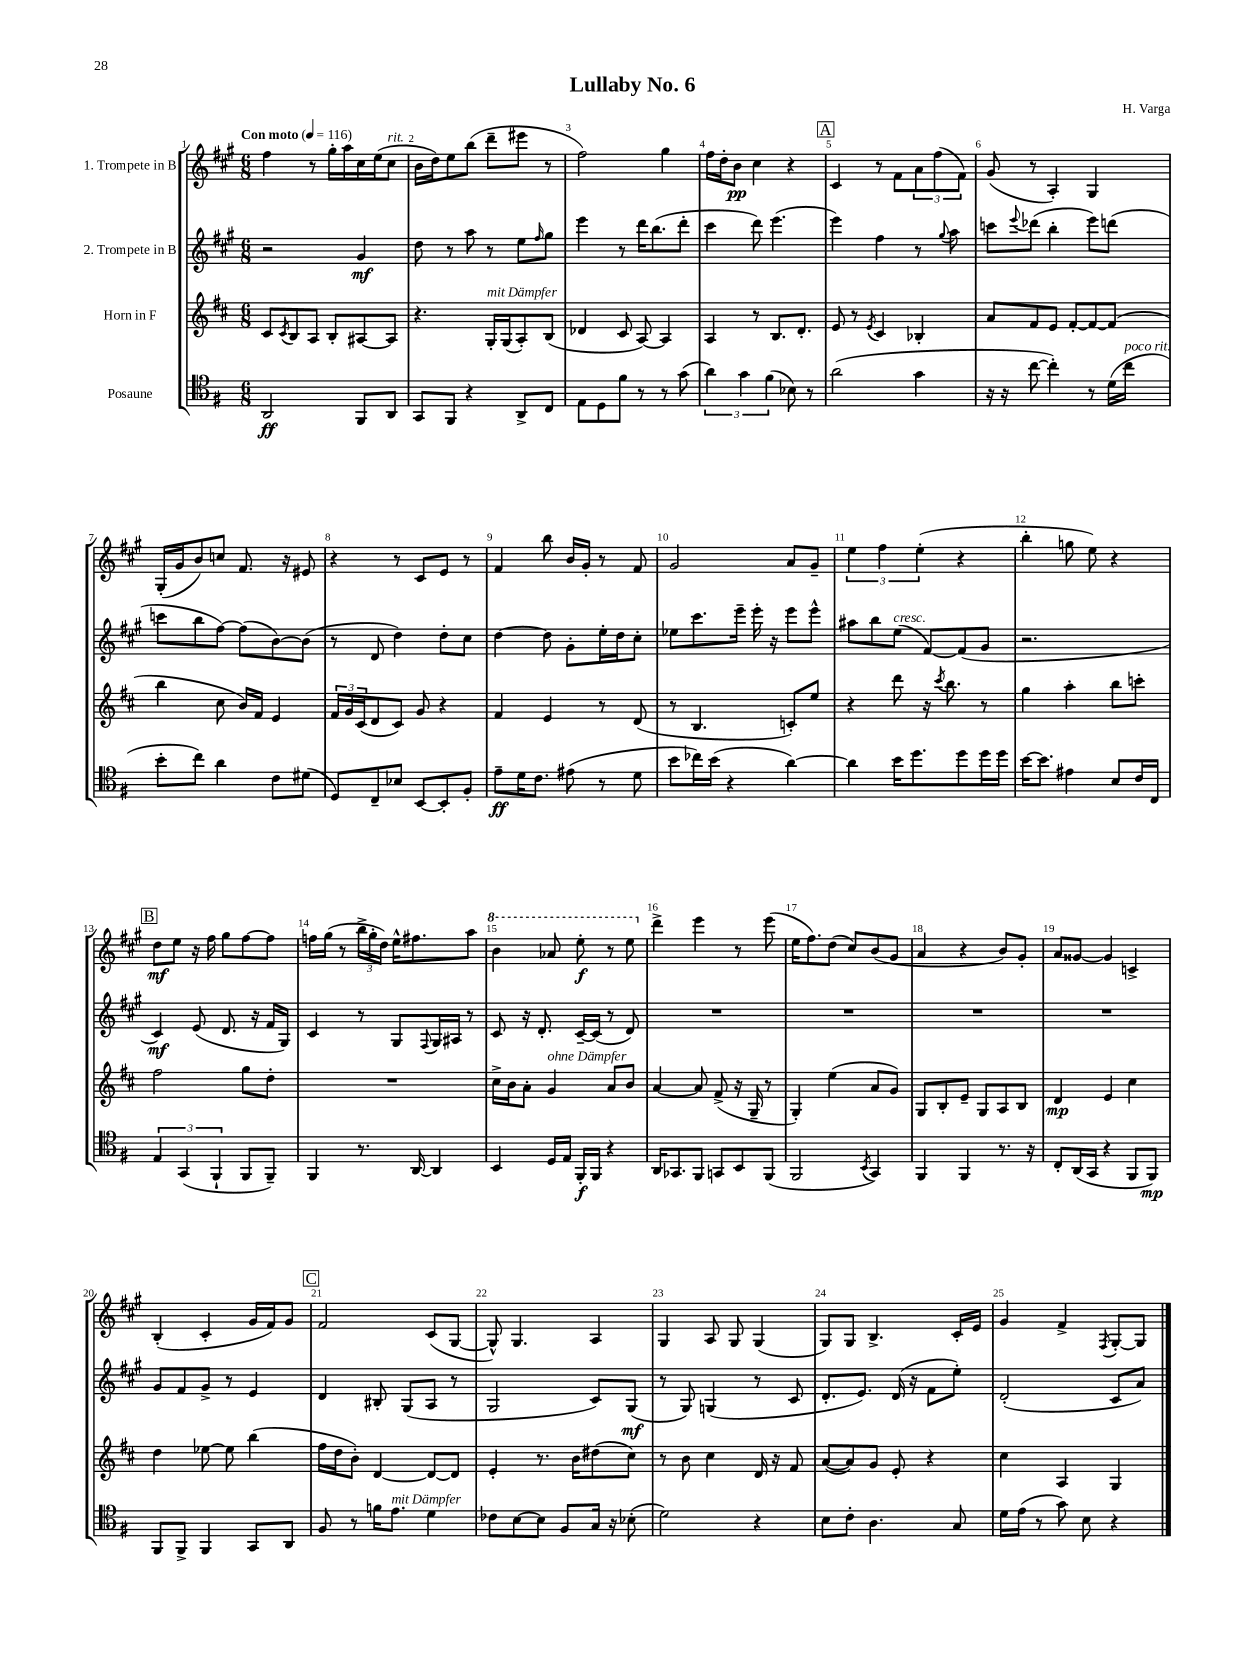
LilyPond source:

\header { title = "Lullaby No. 6" composer = "H. Varga" }
<<
\new StaffGroup <<
\new Staff = "s0" \with { instrumentName = "1. Trompete in B" } {
    \clef treble \key a \major \numericTimeSignature \time 6/8 \tempo "Con moto" 4 = 116
    fis''4 r8 gis''16-. a''16 cis''16 e''16( cis''8^\markup { \italic "rit." } |
    b'16 d''16) e''8 b''8( d'''8-- eis'''8 r8 |
    fis''2) gis''4 |
    fis''16 d''16-. b'8\pp cis''4 r4 |
    \mark \markup { \box "A" } cis'4 r8 fis'8 \tuplet 3/2 { a'8 fis''8( fis'8) } |
    gis'8( r8 a4-.) gis4 |
    gis16-.( gis'16 b'8) c''8 fis'8. r16 eis'8 |
    r4 r8 cis'8 e'8 r8 |
    fis'4 b''8 b'16 gis'16-. r8 fis'8 |
    gis'2 a'8 gis'8-- |
    \tuplet 3/2 { e''4 fis''4 e''4-.( } r4 |
    b''4-. g''8 e''8) r4 |
    \mark \markup { \box "B" } d''8\mf e''8 r16 fis''16 gis''8 fis''8~ fis''8 |
    f''16 gis''16( r8 \tuplet 3/2 { b''16-> gis''16-. d''16) } e''16-^ fis''8. a''8 |
    \ottava #1 b''4 aes''8 e'''8-.\f r8 e'''8 \ottava #0 |
    d'''4-> e'''4 r8 e'''8( |
    e''16 fis''8.) d''8( cis''8) b'8( gis'8 |
    a'4 r4 b'8) gis'8-. |
    a'8 gisis'8~ gisis'4 c'4-> |
    b4-.( cis'4-. gis'16 fis'16) gis'8 |
    \mark \markup { \box "C" } fis'2 cis'8( gis8~ |
    gis8-^) gis4. a4 |
    gis4 a8 gis8 gis4( |
    gis8) gis8 b4.-> cis'16-. e'16 |
    gis'4 fis'4-> \acciaccatura { fis8 } gis8~-. gis8 \bar "|." |
}
\new Staff = "s1" \with { instrumentName = "2. Trompete in B" } {
    \clef treble \key a \major \numericTimeSignature \time 6/8
    r2 gis'4\mf |
    d''8 r8 a''8 r8 e''8 \grace { fis''16 } gis''8 |
    e'''4 r8 d'''16 b''8.( d'''8-. |
    cis'''4 d'''8) e'''4.( |
    \mark \markup { \box "A" } e'''4) fis''4 r8 \appoggiatura { gis''8 } a''8 |
    c'''8 \appoggiatura { e'''8 } des'''8( b''4-. e'''8) d'''8( |
    c'''8 b''8 fis''8~) fis''8( b'8~) b'8( |
    r8 d'8 d''4) d''8-. cis''8 |
    d''4~ d''8 gis'8-. e''16-. d''16 cis''8-. |
    ees''8 cis'''8. e'''16-- e'''16-. r16 e'''8 e'''8-^ |
    ais''8 b''8 e''8^\markup { \italic "cresc." }( fis'8~) fis'8( gis'8 |
    r2. |
    \mark \markup { \box "B" } cis'4\mf) e'8( d'8. r16 fis'16 gis16) |
    cis'4 r8 gis8 \appoggiatura { fis8 } gis16 ais16 r8 |
    cis'8 r16 d'8.-. cis'16~-- cis'16( r8 d'8) |
    R2. |
    R2. |
    R2. |
    R2. |
    gis'8 fis'8 gis'8-> r8 e'4 |
    \mark \markup { \box "C" } d'4 bis8-. gis8( a8 r8 |
    gis2 cis'8) gis8\mf( |
    r8 gis8) g4( r8 cis'8 |
    d'8.-. e'8.) d'16( r16 fis'8 e''8-.) |
    d'2-.( cis'8 a'8) \bar "|." |
}
\new Staff = "s2" \with { instrumentName = "Horn in F" } {
    \clef treble \key d \major \numericTimeSignature \time 6/8
    cis'8 \acciaccatura { cis'8 } b8 a8 b8-. ais8~ ais8 |
    r4. g16-.^\markup { \italic "mit Dämpfer" } g16( a8-.) b8( |
    des'4 cis'8 a8~) a4 |
    a4 r8 b8. d'8.-. |
    \mark \markup { \box "A" } e'8 r8 \acciaccatura { e'8 } cis'4 bes4-. |
    a'8 fis'8 e'8 fis'8~-. fis'8~ fis'8( |
    b''4 cis''8 b'16) fis'16 e'4 |
    \tuplet 3/2 { fis'16 g'16 cis'16( } d'8 cis'8) g'8 r4 |
    fis'4 e'4 r8 d'8( |
    r8 b4. c'8-.) e''8 |
    r4 d'''8 r16 \acciaccatura { cis'''8 } b''8. r8 |
    g''4 a''4-. b''8 c'''8-. |
    \mark \markup { \box "B" } fis''2 g''8 d''8-. |
    R2. |
    cis''16-> b'16 a'8-. g'4^\markup { \italic "ohne Dämpfer" } a'8 b'8 |
    a'4~ a'8 fis'8->( r16 g16-- r8 |
    g4-.) e''4( a'8 g'8) |
    g8 b8-. e'8-- g8 a8 b8 |
    d'4\mp e'4 cis''4 |
    d''4 ees''8~ ees''8 b''4( |
    \mark \markup { \box "C" } fis''16 d''16 b'8-.) d'4~ d'8~ d'8 |
    e'4-. r8. b'16 dis''8( cis''8) |
    r8 b'8 cis''4 d'16 r16 fis'8 |
    a'8~( a'8) g'8 e'8-. r4 |
    cis''4 a4 g4 \bar "|." |
}
\new Staff = "s3" \with { instrumentName = "Posaune" } {
    \clef tenor \key g \major \numericTimeSignature \time 6/8
    a,2\ff fis,8 a,8 |
    g,8 fis,8 r4 a,8-> c8 |
    e8 d8 fis'8 r8 r8 g'8( |
    \tuplet 3/2 { a'4) g'4 fis'4( } bes8) r8 |
    \mark \markup { \box "A" } a'2( g'4 |
    r16 r16 c''8~ c''4-.) r8 d'16( c''16^\markup { \italic "poco rit." } |
    b'8-. c''8) a'4 c'8 dis'8( |
    d8) c8-- bes8 b,8~ b,8-. fis8-. |
    e'8--\ff d'16 c'8. eis'8( r8 d'8 |
    b'8 ces''16) b'16( r4 a'4~) |
    a'4 b'16 d''8. d''8 d''16 d''16 |
    b'16~ b'8. eis'4 b8 c'16 c16 |
    \mark \markup { \box "B" } \tuplet 3/2 { e4 g,4( fis,4-! } fis,8 fis,8--) |
    fis,4 r8. a,16~ a,4 |
    b,4 d16 e16 fis,16-.\f fis,16 r4 |
    a,16 ges,8. fis,8 g,8 b,8 fis,8( |
    fis,2 \acciaccatura { b,8 } g,4) |
    fis,4 fis,4 r8. r16 |
    c8-. a,16( g,16 r4 fis,8 fis,8\mp) |
    fis,8 fis,8-> fis,4 g,8 a,8 |
    \mark \markup { \box "C" } fis8 r8 f'16 e'8.^\markup { \italic "mit Dämpfer" } d'4 |
    ces'8 b8~ b8 fis8 g16 r16 bes8-.( |
    d'2) r4 |
    b8 c'8-. a4. g8 |
    d'16 e'16( r8 g'8) b8 r4 \bar "|." |
}
>>
>>
\layout { \context { \Score \override BarNumber.break-visibility = ##(#f #t #t) barNumberVisibility = #all-bar-numbers-visible } }
